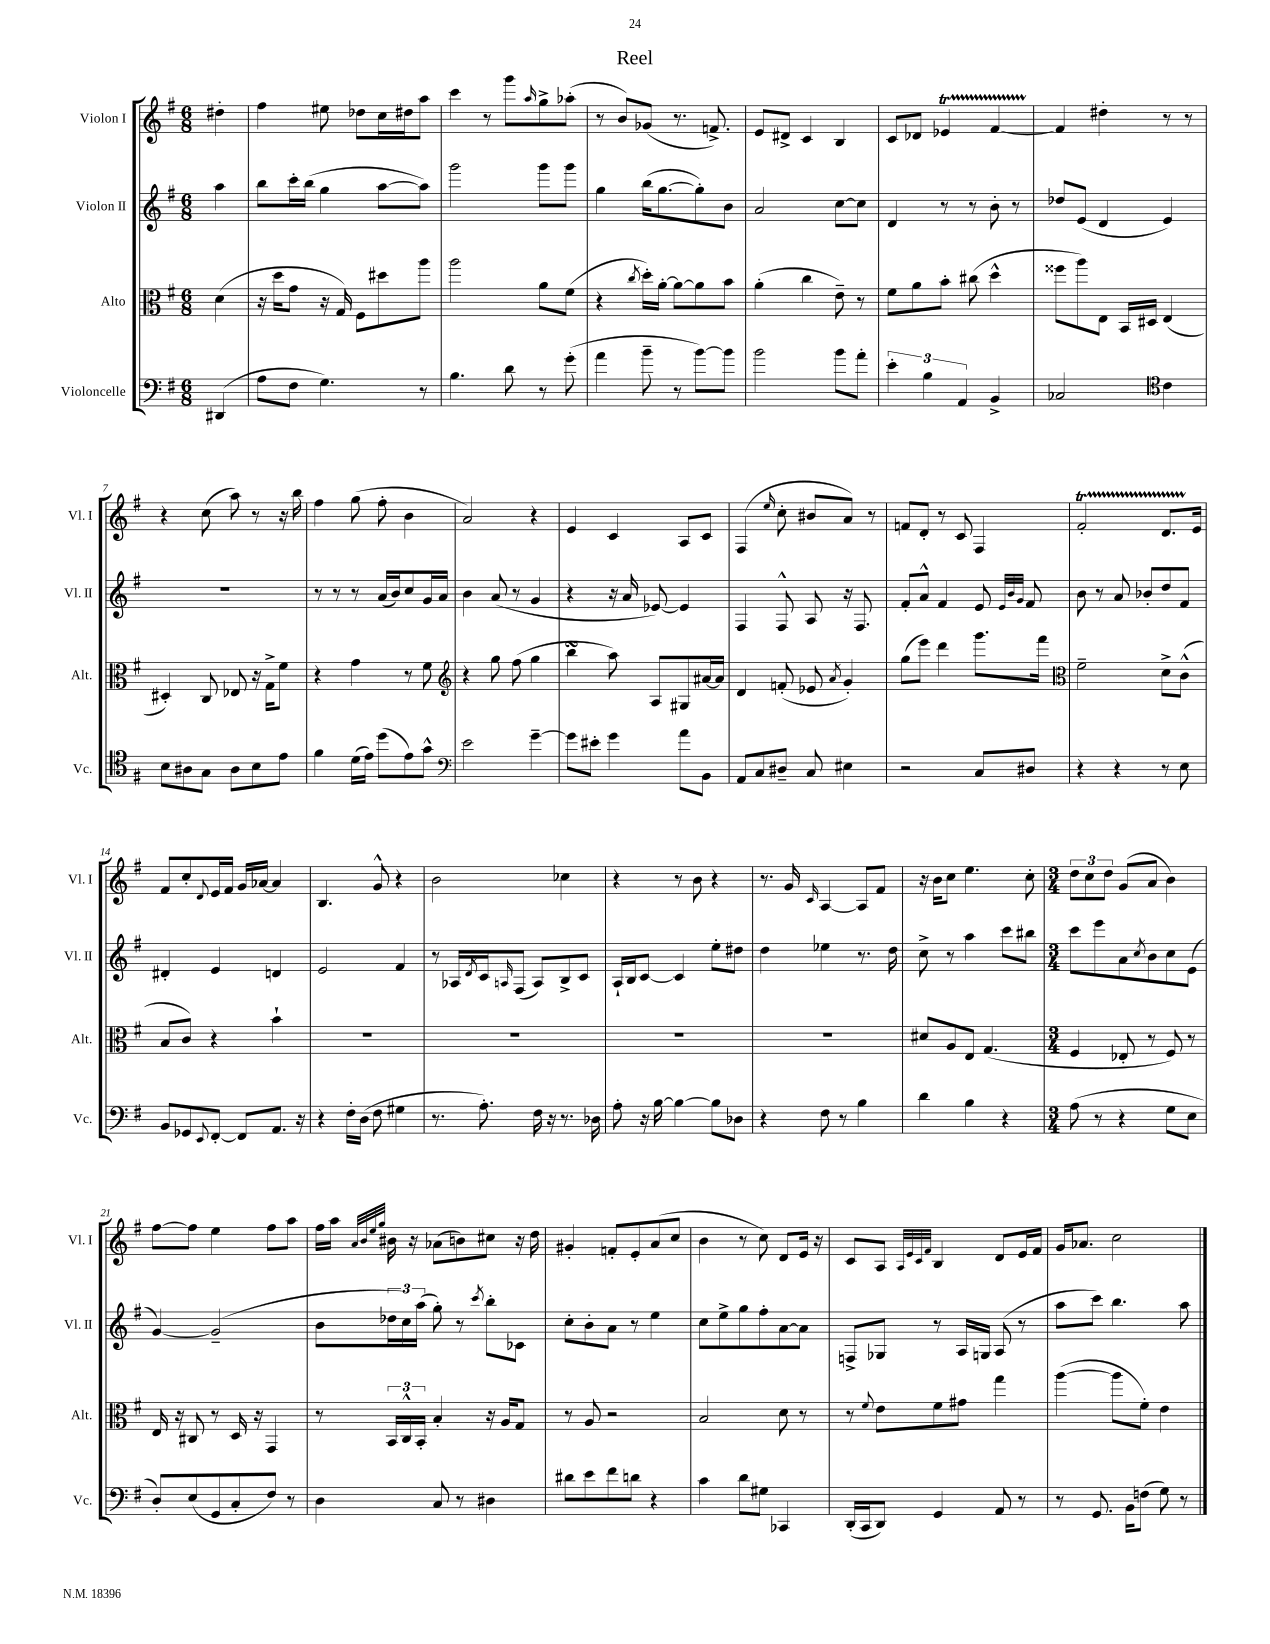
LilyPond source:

\header { title = "Reel" }
<<
\new StaffGroup <<
\new Staff = "s0" \with { instrumentName = "Violon I" shortInstrumentName = "Vl. I" } {
    \clef treble \key g \major \numericTimeSignature \time 6/8 \partial 4
    dis''4-. |
    fis''4 eis''8 des''8 c''16 dis''16 a''8 |
    c'''4 r8 g'''8 \grace { a''16 } g''8-> aes''8-.( |
    r8 b'8) ges'8( r8. f'8.->) |
    e'8 dis'8-> c'4 b4 |
    c'8 des'8 ees'4\startTrillSpan fis'4~ |
    fis'4\stopTrillSpan dis''4-. r8 r8 |
    r4 c''8( a''8) r8 r16 b''16 |
    fis''4 g''8( fis''8-. b'4 |
    a'2) r4 |
    e'4 c'4 a8 c'8 |
    fis4( \grace { e''16 } c''8-. bis'8 a'8) r8 |
    f'8 d'8-. r8 c'8 fis4 |
    fis'2-.\startTrillSpan d'8. e'16\stopTrillSpan |
    fis'8 c''8-. \appoggiatura { d'8 } e'16 fis'16 g'16 aes'16~ aes'4 |
    b4. g'8-^ r4 |
    b'2 ces''4 |
    r4 r8 b'8 r4 |
    r8. g'16 \grace { c'16 } a4~ a8 fis'8 |
    r16 b'16 c''8 e''4. c''8-. |
    \numericTimeSignature \time 3/4 \tuplet 3/2 { d''8 c''8 d''8 } g'8( a'8 b'4) |
    fis''8~ fis''8 e''4 fis''8 a''8 |
    fis''16 a''16 \grace { a'32 b'32 e''32 g''32 } bis'16 r16 aes'8( b'8) cis''8 r16 d''16 |
    gis'4-. f'8-. e'8-. a'8( c''8 |
    b'4 r8 c''8) d'8 e'16 r16 |
    c'8 a8 \grace { a32 e'32 c'32 fis'32 } b4 d'8 e'16 fis'16 |
    g'16 aes'8. c''2 \bar "|." |
}
\new Staff = "s1" \with { instrumentName = "Violon II" shortInstrumentName = "Vl. II" } {
    \clef treble \key g \major \numericTimeSignature \time 6/8 \partial 4
    a''4 |
    b''8 c'''16-. b''16( g''4 a''8~ a''8) |
    g'''2 g'''8 g'''8 |
    g''4 b''16( g''8.~ g''8-.) b'8 |
    a'2 c''8~ c''8 |
    d'4 r8 r8 b'8-. r8 |
    des''8 e'8( d'4 e'4) |
    R2. |
    r8 r8 r8 a'16( b'16) c''8 g'16 a'16 |
    b'4 a'8( r8 g'4 |
    r4 r16 a'16 ees'8~) ees'4 |
    fis4 fis8-^ a8 r16 fis8. |
    fis'8-. a'8-^ fis'4 e'8 \grace { e'32 b'32 g'32 } fis'8 |
    b'8 r8 a'8 bes'8-. d''8 fis'8 |
    dis'4-. e'4 d'4 |
    e'2 fis'4 |
    r8 aes16 \acciaccatura { d'8 } c'16 \grace { a16 } fis8( a8) b8-> c'8 |
    a16-! b16 c'8~ c'4 e''8-. dis''8 |
    d''4 ees''4 r8. d''16 |
    c''8-> r8 a''4 c'''8 bis''8 |
    \numericTimeSignature \time 3/4 c'''8 e'''8 a'8 \acciaccatura { c''8 } b'8 c''8 e'8( |
    g'4~) g'2--( |
    b'8 \tuplet 3/2 { des''16 c''16) a''16( } g''8-.) r8 \acciaccatura { c'''8 } b''8-. ces'8 |
    c''8-. b'8-. a'8 r8 e''4 |
    c''8 e''8-> g''8 fis''8-. a'8~ a'8 |
    f8-> ges8 r8 a16 g16 a8( r8 |
    a''8 c'''8) b''4. a''8 \bar "|." |
}
\new Staff = "s2" \with { instrumentName = "Alto" shortInstrumentName = "Alt." } {
    \clef alto \key g \major \numericTimeSignature \time 6/8 \partial 4
    d'4( |
    r16 d''16 g'8 r16 g16) fis8 dis''8 a''8 |
    a''2 a'8 fis'8( |
    r4 \acciaccatura { c''8 } d''16-.) a'16~-. a'8~ a'8 b'8 |
    a'4-.( c''4 e'8--) r8 |
    fis'8 a'8 b'8-. cis''8( d''4-^ |
    fisis''8 a''8) e8 b,16 dis16 e4( |
    dis4-.) c8 ees8 r16 g16-> fis'8 |
    r4 g'4 r8 fis'8 |
    \clef treble r4 g''8 fis''8( g''4 |
    b''4\turn a''8) a8 gis8 ais'16~ ais'16 |
    d'4 f'8-.( ees'8 \acciaccatura { a'8 } g'4-.) |
    g''8( e'''8) d'''4 g'''8. fis'''16 |
    \clef alto fis'2-- d'8-> c'8-^( |
    b8 c'8) r4 b'4-! |
    R2. |
    R2. |
    R2. |
    R2. |
    dis'8 a8 e8 g4.( |
    \numericTimeSignature \time 3/4 fis4 ees8-. r8 fis8) r8 |
    e16 r16 cis8 r8 d16 r16 g,4 |
    r8 \tuplet 3/2 { b,16 c16-^ b,16-. } b4-. r16 a16 g8 |
    r8 a8 r2 |
    b2 d'8 r8 |
    r8 \appoggiatura { fis'8 } e'8 fis'8 gis'8 g''4 |
    a''4~( a''8 fis'8-.) e'4 \bar "|." |
}
\new Staff = "s3" \with { instrumentName = "Violoncelle" shortInstrumentName = "Vc." } {
    \clef bass \key g \major \numericTimeSignature \time 6/8 \partial 4
    dis,4( |
    a8 fis8 g4.) r8 |
    b4. d'8 r8 g'8-.( |
    a'4 b'8-- r8 b'8~) b'8 |
    b'2 b'8 a'8-. |
    \tuplet 3/2 { e'4-. b4 a,4 } b,4-> |
    ces2 \clef tenor c'4 |
    b8 ais8 g8 ais8 b8 e'8 |
    fis'4 d'16( e'16) d''8( e'8) g'8-^ |
    \clef bass e'2 g'4~-- |
    g'8 eis'8-. g'4 a'8 b,8 |
    a,8 c8 dis8-- c8 eis4 |
    r2 c8 dis8 |
    r4 r4 r8 e8 |
    b,8 ges,8 \appoggiatura { e,8 } fis,8~-. fis,8 a,8. r16 |
    r4 fis16-. d16( fis8 gis4 |
    r8. a8.-.) fis16 r16 r8. des16 |
    a8-. r16 b16~ b4~ b8 des8 |
    r4 fis8 r8 b4 |
    d'4 b4 r4 |
    \numericTimeSignature \time 3/4 a8( r8 r4 g8 e8 |
    d8-.) e8( g,8 c8-. fis8) r8 |
    d4 c8 r8 dis4 |
    dis'8 e'8 fis'8 d'8 r4 |
    c'4 d'8 gis8 ces,4 |
    d,16-.( c,16 d,8) g,4 a,8 r8 |
    r8 g,8. b,16 f8( g8) r8 \bar "|." |
}
>>
>>
